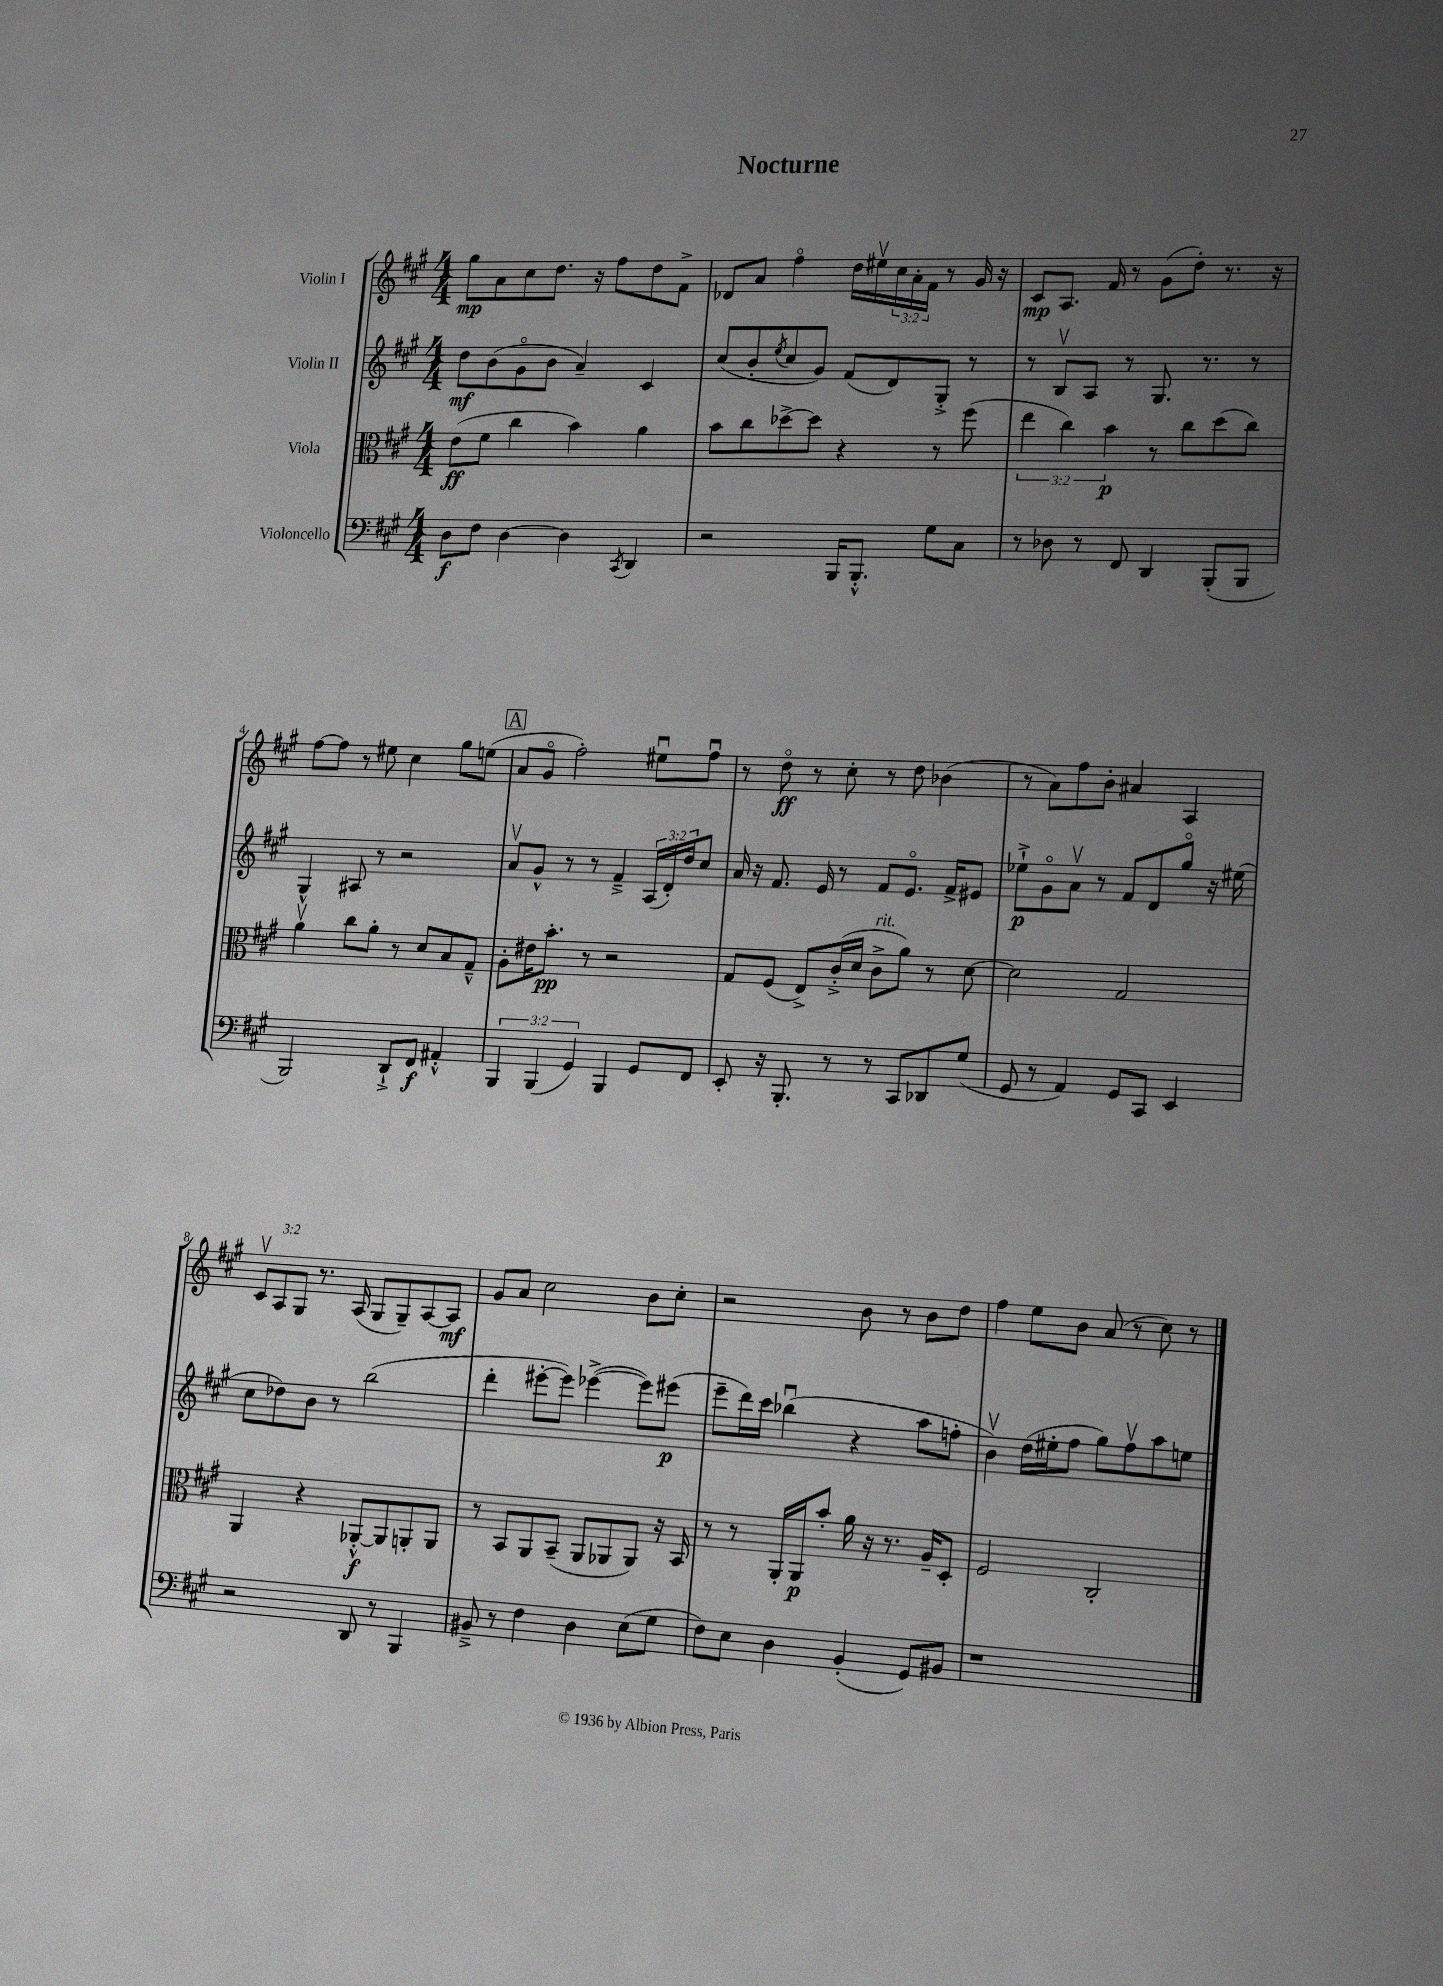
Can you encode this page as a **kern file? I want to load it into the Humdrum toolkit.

**kern	**dynam	**kern	**dynam	**kern	**dynam	**kern	**dynam
*part4	*part4	*part3	*part3	*part2	*part2	*part1	*part1
*staff4	*staff4	*staff3	*staff3	*staff2	*staff2	*staff1	*staff1
*I"Violoncello	*	*I"Viola	*	*I"Violin II	*	*I"Violin I	*
*clefF4	*	*clefC3	*	*clefG2	*	*clefG2	*
*k[f#c#g#]	*	*k[f#c#g#]	*	*k[f#c#g#]	*	*k[f#c#g#]	*
*M4/4	*	*M4/4	*	*M4/4	*	*M4/4	*
=1	=1	=1	=1	=1	=1	=1	=1
8D\L	f	(8e\L	ff	8dd\L	mf	8gg#\L	mp
8F#\J	.	8f#\J	.	(8b\	.	8a\	.
[4D\	.	4cc#\	.	8g#\	.	8cc#\	.
.	.	.	.	8b\J	.	8.dd\J	.
4D\]	.	4b\)	.	4a~/)	.	.	.
.	.	.	.	.	.	16r	.
.	.	.	.	.	.	8ff#\L	.
8qCC#/	.	.	.	.	.	.	.
4DD/	.	4a\	.	4c#/	.	8dd\	.
.	.	.	.	.	.	8f#^\J	.
=2	=2	=2	=2	=2	=2	=2	=2
2r	.	8b\L	.	(8cc#/L	.	8d-X/L	.
.	.	8cc#\	.	8b'/	.	8a/J	.
.	.	.	.	8qee/	.	.	.
.	.	[8dd-X^\	.	8cc#/	.	4ff#\	.
.	.	8dd-\J]	.	8g#/J)	.	.	.
16BBB/KL	.	4r	.	(8f#/L	.	16dd\LL	.
8.BBB'^^/J	.	.	.	.	.	16ee#Xv\	.
.	.	.	.	8d/)	.	24cc#\	.
.	.	.	.	.	.	24a'\	.
.	.	.	.	.	.	24f#\JJ	.
8G#\L	.	8r	.	8G#'^/J	.	8r	.
8C#\J	.	(8ff#\	.	8r	.	16g#/	.
.	.	.	.	.	.	16r	.
=3	=3	=3	=3	=3	=3	=3	=3
8r	.	6ee\	.	8r	.	8c#/L	mp
8D-X\	.	.	.	8Bv/L	.	8.A/J	.
.	.	6cc#\)	.	.	.	.	.
8r	.	.	.	8A/J	.	.	.
.	.	.	.	.	.	16f#/	.
.	.	6b\	p	.	.	.	.
8FF#/	.	.	.	8r	.	8r	.
4DD/	.	8r	.	8.G#/	.	(8g#\L	.
.	.	8cc#\L	.	.	.	8dd'\J)	.
.	.	.	.	8.r	.	.	.
(8BBB'/L	.	(8dd\	.	.	.	8.r	.
8BBB/J	.	8cc#\J)	.	8r	.	.	.
.	.	.	.	.	.	16r	.
!!LO:LB:g=z
=4	=4	=4	=4	=4	=4	=4	=4
2BBB/)	.	4av\	.	4G#^^/	.	[8ff#\L	.
.	.	.	.	.	.	8ff#\J]	.
.	.	8cc#\L	.	8A#X/	.	8r	.
.	.	8a'\J	.	8r	.	8ee#X\	.
8DD`^/L	.	8r	.	2r	.	4cc#\	.
8FF#/J	f	8d/L	.	.	.	.	.
4AA#X'^^/	.	8B/	.	.	.	8gg#\L	.
.	.	8G#~^^/J	.	.	.	(8een\J	.
!!LO:REH:place=s1:t=A
=5	=5	=5	=5	=5	=5	=5	=5
6BBB/	.	8A'\L	.	8av/L	.	8a/L	.
.	.	16e#X\K	.	8g#^^/J	.	8g#/J	.
(6BBB/	.	.	.	.	.	.	.
.	.	8.b'\J	pp	.	.	.	.
.	.	.	.	8r	.	2ff#'\)	.
6GG#/)	.	.	.	.	.	.	.
.	.	8r	.	8r	.	.	.
4BBB/	.	2r	.	4f#~^/	.	.	.
8GG#/L	.	.	.	(24A/LL	.	8ee#Xu\L	.
.	.	.	.	24d'/)	.	.	.
.	.	.	.	24dd/J	.	.	.
8FF#/J	.	.	.	8cc#/J	.	8ff#u\J	.
=6	=6	=6	=6	=6	=6	=6	=6
8EE'/	.	8G#/L	.	16a/	.	8r	.
.	.	.	.	16r	.	.	.
16r	.	(8F#/J	.	8.f#/	.	8dd\	ff
8.BBB'/	.	.	.	.	.	.	.
.	.	8E^/L)	.	.	.	8r	.
.	.	.	.	16e/	.	.	.
8r	.	(16c#'^/L	.	8r	.	8cc#'\	.
.	.	16d/JJ	.	.	.	.	.
!	!	!LO:TX:a:i:t=rit.	!	!	!	!	!
8r	.	8c#^\L	.	8f#/L	.	8r	.
8CC#/L	.	8a\J)	.	8.e/J	.	8dd\	.
8DD-X/	.	8r	.	.	.	(4b-X\	.
.	.	.	.	16f#^/KL	.	.	.
(8G#/J	.	[8d\	.	8e#X/J	.	.	.
=7	=7	=7	=7	=7	=7	=7	=7
8GG#/	.	2d\]	.	8ee-X`^\L	p	8r	.
8r	.	.	.	8g#\	.	8a\L)	.
4AA/)	.	.	.	8av\J	.	8ff#\	.
.	.	.	.	8r	.	8b'\J	.
8GG#/L	.	2G#/	.	8f#/L	.	4a#X/	.
8CC#/J	.	.	.	8d/	.	.	.
4EE/	.	.	.	8gg#/J	.	4A/	.
.	.	.	.	16r	.	.	.
.	.	.	.	(16ee#X\	.	.	.
!!LO:LB:g=z
=8	=8	=8	=8	=8	=8	=8	=8
2r	.	4AA/	.	8cc#\L	.	12c#v/L	.
.	.	.	.	.	.	12A/	.
.	.	.	.	8dd-X\)	.	.	.
.	.	.	.	.	.	12G#/J	.
.	.	4r	.	8b\J	.	8.r	.
.	.	.	.	8r	.	.	.
.	.	.	.	.	.	(16A/	.
8DD/	.	[8AA-X'^^/L	f	(2bb\	.	8G#/L	.
8r	.	8AA-/]	.	.	.	8G#~/)	.
4BBB/	.	8AAn'/	.	.	.	[8A/	.
.	.	8AA/J	.	.	.	8A/J]	mf
=9	=9	=9	=9	=9	=9	=9	=9
8BB#X~^/	.	8r	.	4ddd'\	.	8g#/L	.
8r	.	8BB/L	.	.	.	8a/J	.
4F#\	.	8AA/	.	[8eee#X'\L	.	2cc#\	.
.	.	(8BB~/J	.	8eee#\J])	.	.	.
4D\	.	8AA/L	.	([4eee-X^\	.	.	.
.	.	8AA-X/	.	.	.	.	.
(8E\L	.	8AA-/J)	.	8eee-\L])	.	8b\L	.
8G#\J	.	16r	.	(8eee#X\J	p	8cc#'\J	.
.	.	16BB/	.	.	.	.	.
=10	=10	=10	=10	=10	=10	=10	=10
8F#\L)	.	8r	.	8eee~\L	.	2r	.
8E\J	.	8r	.	16ddd\L)	.	.	.
.	.	.	.	16ccc#\JJ	.	.	.
4D\	.	16AA'/LL	.	(4bb-Xu\	.	.	.
.	.	16AA/J	p	.	.	.	.
.	.	8b'/J	.	.	.	.	.
(4BB'/	.	16a\	.	4r	.	8b\	.
.	.	16r	.	.	.	.	.
.	.	8.r	.	.	.	8r	.
8GG#/L)	.	.	.	8aa\L	.	8b\L	.
.	.	16A~/KL	.	.	.	.	.
8BB#X/J	.	8D'/J	.	8ffn'\J	.	8dd\J	.
=11	=11	=11	=11	=11	=11	=11	=11
1r	.	2F#/	.	4bv\)	.	4ff#\	.
.	.	.	.	(16dd\LL	.	8ee\L	.
.	.	.	.	16ee#X'\J	.	.	.
.	.	.	.	8ff#\J	.	8b\J	.
.	.	2C#'/	.	8gg#\L)	.	(8a/	.
.	.	.	.	8ff#v\	.	8r	.
.	.	.	.	8aa\	.	8cc#\)	.
.	.	.	.	8een\J	.	8r	.
==	==	==	==	==	==	==	==
*-	*-	*-	*-	*-	*-	*-	*-
